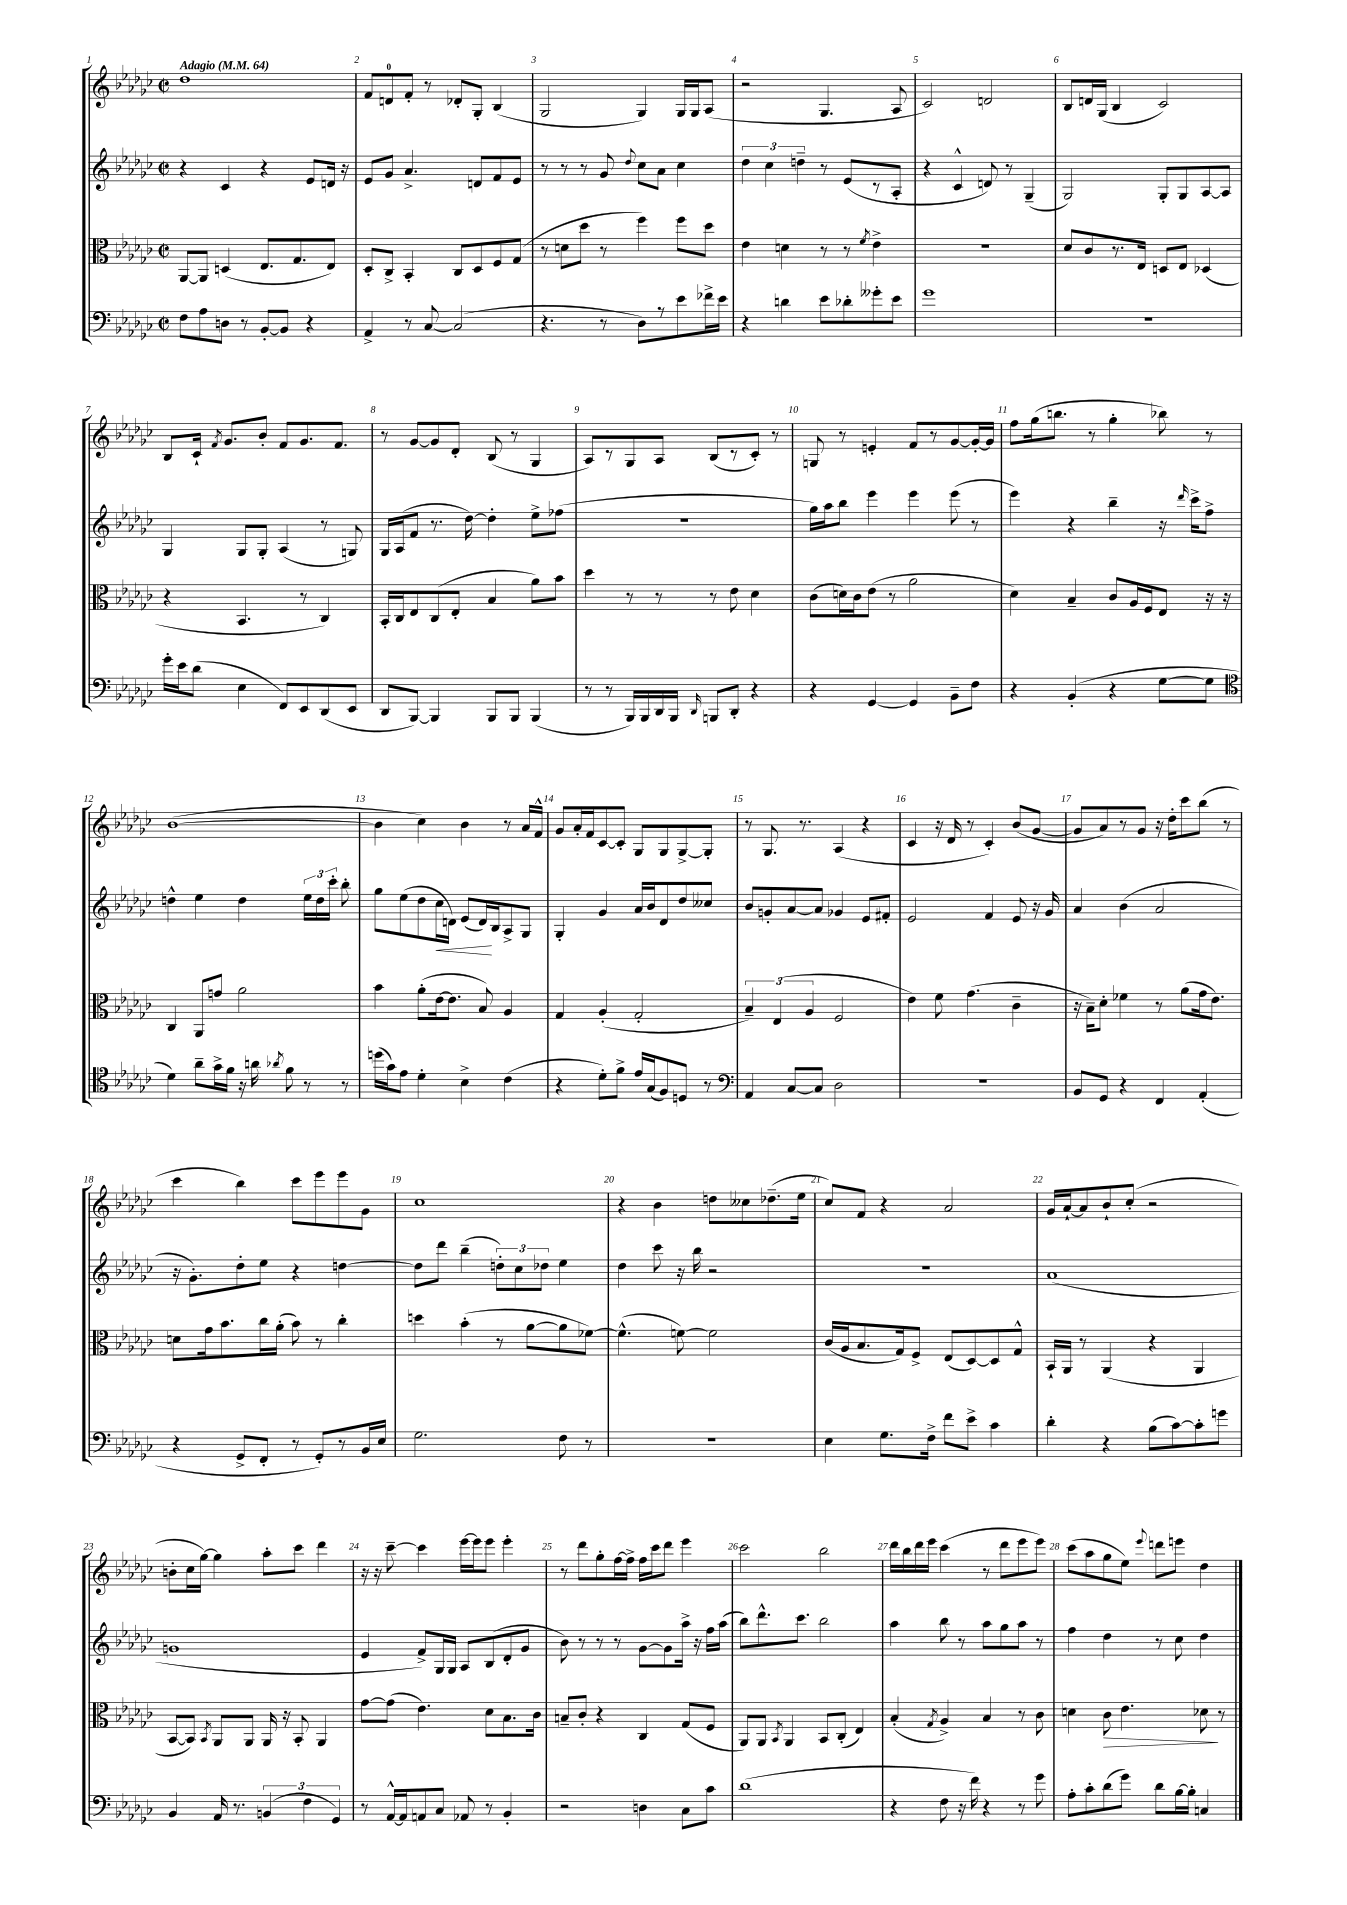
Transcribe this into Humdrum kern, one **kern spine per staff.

**kern	**kern	**dynam	**kern	**dynam	**kern
*part4	*part3	*part3	*part2	*part2	*part1
*staff4	*staff3	*staff3	*staff2	*staff2	*staff1
*clefF4	*clefC3	*	*clefG2	*	*clefG2
*k[b-e-a-d-g-c-]	*k[b-e-a-d-g-c-]	*	*k[b-e-a-d-g-c-]	*	*k[b-e-a-d-g-c-]
*M2/2	*M2/2	*	*M2/2	*	*M2/2
*met(c|)	*met(c|)	*	*met(c|)	*	*met(c|)
*MM64	*MM64	*	*MM64	*	*MM64
=1	=1	=1	=1	=1	=1
!	!	!	!	!	!LO:TX:a:B:t=Adagio
8F\L	[8AA-/L	.	4r	.	1dd-
8A-\	8AA-/J]	.	.	.	.
8Dn\J	(4Dn/	.	4c-/	.	.
8r	.	.	.	.	.
[8BB-'/L	8.E-/L	.	4r	.	.
8BB-/J]	.	.	.	.	.
.	8.G-/	.	.	.	.
4r	.	.	8e-/L	.	.
.	8E-/J)	.	16dn/Jk	.	.
.	.	.	16r	.	.
=2	=2	=2	=2	=2	=2
4AA-^/	8D-'/L	.	8e-/L	.	8f/L
.	8C-^/J	.	8g-/J	.	8dn/
8r	4BB-'/	.	4.a-^/	.	8f'/J
[8C-/	.	.	.	.	8r
(2C-/]	8C-/L	.	.	.	8d-X'/L
.	8D-/	.	8dn/L	.	8G-'/J
.	8F/	.	8f/	.	(4B-/
.	(8G-/J	.	8e-/J	.	.
=3	=3	=3	=3	=3	=3
4.r	8r	.	8r	.	2G-/
.	8dn\L	.	8r	.	.
.	8dd-\J	.	8r	.	.
8r	8r	.	8g-/	.	.
.	.	.	8qqdd-/	.	.
8D-\L)	4ff\)	.	8cc-\L	.	4G-/)
8r	.	.	8a-\J	.	.
8e-\	8ff\L	.	4cc-\	.	16G-/LL
.	.	.	.	.	16G-/J
16f-X^\L	8dd-\J	.	.	.	(8A-/J
16e-\JJ	.	.	.	.	.
=4	=4	=4	=4	=4	=4
4r	4e-\	.	6dd-\	.	2r
.	.	.	6cc-\	.	.
4dn\	4dn\	.	.	.	.
.	.	.	6ddn~\	.	.
8e-\L	8r	.	8r	.	4.G-/
8d-X'\	8r	.	(8e-/L	.	.
.	8qf/	.	.	.	.
8g--X'\	4e-^\	.	8r	.	.
8e-\J	.	.	8A-'/J	.	8A-/
=5	=5	=5	=5	=5	=5
1g-	1r	.	4r	.	2c-/)
.	.	.	4c-^^/	.	.
.	.	.	8dn/)	.	2dn/
.	.	.	8r	.	.
.	.	.	(4G-~/	.	.
=6	=6	=6	=6	=6	=6
1r	8d-/L	.	2G-/)	.	8B-/L
.	8c-/	.	.	.	16dn/L
.	.	.	.	.	(16G-/JJ
.	8.r	.	.	.	4B-/
.	16E-/Jk	.	.	.	.
.	8Dn/L	.	8G-'/L	.	2c-/)
.	8E-/J	.	8G-/	.	.
.	(4D-X/	.	[8A-/	.	.
.	.	.	8A-/J]	.	.
!!LO:LB:g=z
=7	=7	=7	=7	=7	=7
16g-'\LL	4r	.	4G-/	.	8B-/L
16e-\J	.	.	.	.	.
(8d-\J	.	.	.	.	16c-`/Jk
.	.	.	.	.	8qf/
.	.	.	.	.	8.g-/L
4E-\	4.BB-/	.	8G-/L	.	.
.	.	.	8G-'/J	.	8b-'/J
8FF/L)	.	.	(4A-/	.	8f/L
8EE-/	8r	.	.	.	8.g-/
(8DD-/	4C-/)	.	8r	.	.
.	.	.	.	.	8.f/J
8EE-/J	.	.	8Gn/)	.	.
=8	=8	=8	=8	=8	=8
8DD-/L	16BB-'/LL	.	16G-/LL	.	8r
.	16C-/J	.	(16A-/J	.	.
[8BBB-/J)	8E-/	.	8f/J	.	[8g-/L
4BBB-/]	(8C-/	.	8.r	.	8g-/]
.	8E-'/J	.	.	.	8d-'/J
.	.	.	[16dd-\)	.	.
8BBB-/L	4B-/	.	4dd-'\]	.	(8B-/
8BBB-/J	.	.	.	.	8r
(4BBB-/	8a-\L)	.	8ee-^\L	.	4G-/
.	8b-\J	.	(8ff-X\J	.	.
=9	=9	=9	=9	=9	=9
8r	4dd-\	.	1r	.	8A-/L)
8r	.	.	.	.	8r
16BBB-/LL)	8r	.	.	.	8G-/
16BBB-/	.	.	.	.	.
16DD-/	8r	.	.	.	8A-/J
16BBB-/JJ	.	.	.	.	.
16qqDD-/	.	.	.	.	.
8BBBn/L	8r	.	.	.	(8B-/L
8DD-'/J	8e-\	.	.	.	8r
4r	4d-\	.	.	.	8c-'/J)
.	.	.	.	.	8r
=10	=10	=10	=10	=10	=10
4r	(8c-\L	.	16gg-\LL)	.	8Gn/
.	.	.	16aa-\J	.	.
.	16dn\L)	.	8bb-\J	.	8r
.	16c-\J	.	.	.	.
[4GG-/	(8e-\J	.	4eee-\	.	4en'/
.	8r	.	.	.	.
4GG-/]	2a-\	.	4eee-\	.	8f/L
.	.	.	.	.	8r
8BB-~\L	.	.	(8eee-\	.	[8g-/
8F\J	.	.	8r	.	16g-'/L_
.	.	.	.	.	16g-/JJ]
=11	=11	=11	=11	=11	=11
4r	4d-\)	.	4eee-\)	.	8ff\L
.	.	.	.	.	(16gg-\k
.	.	.	.	.	8.bbn\J
(4BB-'/	4B-~/	.	4r	.	.
.	.	.	.	.	8r
4r	8c-/L	.	4bb-~\	.	4gg-'\
.	16A-/L	.	.	.	.
.	16F/J	.	.	.	.
[8G-\L	8E-/J	.	16r	.	8bb-X\)
.	.	.	16qqddd-/	.	.
.	.	.	16ccc-^\KL	.	.
8G-\J]	16r	.	8ff^\J	.	8r
.	16r	.	.	.	.
!!LO:LB:g=z
=12	=12	=12	=12	=12	=12
*clefC4	*	*	*	*	*
4d-\)	4C-/	.	4ddn^^\	.	([1b-
8a-~\L	8AA-/L	.	4ee-\	.	.
16g-^\L	8gn/J	.	.	.	.
16f\JJ	.	.	.	.	.
16r	2a-\	.	4dd\	.	.
16an\	.	.	.	.	.
8qa-X/	.	.	.	.	.
8f\	.	.	.	.	.
8r	.	.	24ee-\LL	.	.
.	.	.	24dd\	.	.
.	.	.	24ccc-'\JJ	.	.
8r	.	.	8bb-'\	.	.
=13	=13	=13	=13	=13	=13
(16ddn\LL	4b-\	.	8gg-\L	.	4b-\]
16g-\J)	.	.	.	.	.
8e-\J	.	.	(8ee-\	.	.
4d-'\	(8a-'\L	.	8dd-\	.	4cc-\)
!	!	!	!	!LO:HP:b	!
.	[16e-\k	.	16cc-\L	<	.
.	8.e-\J]	.	16dn\JJ)	.	.
4B-^\	.	.	(8e-/L	.	4b-\
.	8B-/)	.	16d/L)	.	.
.	.	.	16B-/J	[	.
(4c-\	4A-/	.	8A-^/	.	8r
.	.	.	8G-/J	.	16a-/LL
.	.	.	.	.	16f^^/JJ
=14	=14	=14	=14	=14	=14
4r	4G-/	.	4G-'/	.	8g-/L
.	.	.	.	.	16a-'/L
.	.	.	.	.	16f/J
8d-'\L)	(4A-'/	.	4g-/	.	[8c-/
8f^\J	.	.	.	.	8c-'/J]
16e-/LL	2G-'/	.	16a-/LL	.	8G-/L
(16G-/J	.	.	16b-/J	.	.
8F/)	.	.	8d-/	.	8G-/
8Dn/J	.	.	8dd-/	.	[8G-^/
8r	.	.	8cc--X/J	.	8G-'/J]
=15	=15	=15	=15	=15	=15
*clefF4	*	*	*	*	*
4AA-/	6B-~/)	.	8b-/L	.	8r
.	.	.	8gn'/	.	8.G-/
.	(6E-/	.	.	.	.
[8C-/L	.	.	[8a-/	.	.
.	.	.	.	.	8.r
.	6A-/	.	.	.	.
8C-/J]	.	.	8a-/J]	.	.
2D-\	2F/	.	4g-X/	.	(4A-/
.	.	.	8e-/L	.	4r
.	.	.	8f#X'/J	.	.
=16	=16	=16	=16	=16	=16
1r	4e-\)	.	2e-/	.	4c-/
.	8f\	.	.	.	16r
.	.	.	.	.	16d-/
.	(4.g-\	.	.	.	8r
.	.	.	4f/	.	4c-'/)
.	4c-~\	.	8e-/	.	(8b-/L
.	.	.	16r	.	[8g-/J
.	.	.	16g-/	.	.
=17	=17	=17	=17	=17	=17
8BB-/L	16r	.	4a-/	.	8g-/L]
.	16B-~\KL)	.	.	.	.
8GG-/J	8d-'\J	.	.	.	8a-/)
4r	4f-X\	.	(4b-\	.	8r
.	.	.	.	.	8g-/J
4FF/	8r	.	2a-/	.	16r
.	.	.	.	.	16dd-'\KL
.	(8a-\L	.	.	.	8ccc-\
(4AA-'/	16g-\k	.	.	.	(8bb-\J
.	8.e-\J)	.	.	.	.
.	.	.	.	.	8r
!!LO:LB:g=z
=18	=18	=18	=18	=18	=18
4r	8dn\L	.	16r	.	4ccc-\
.	.	.	8.g-'\L)	.	.
.	16g-\k	.	.	.	.
.	8.b-\	.	.	.	.
8GG-^/L	.	.	8dd-'\	.	4bb-\)
8FF'/J	16cc-\L	.	8ee-\J	.	.
.	(16a-'\JJ	.	.	.	.
8r	8b-\)	.	4r	.	8ccc-\L
8GG-'/L)	8r	.	.	.	8eee-\
8r	4cc-'\	.	[4ddn\	.	8eee-\
16BB-/L	.	.	.	.	8g-\J
16E-/JJ	.	.	.	.	.
=19	=19	=19	=19	=19	=19
2.G-\	4ddn\	.	8dd\L]	.	1cc-
.	.	.	8ddd-\J	.	.
.	(4b-'\	.	(4bb-~\	.	.
.	8r	.	12ddn'\L)	.	.
.	.	.	12cc-\	.	.
.	[8a-\L	.	.	.	.
.	.	.	12dd-X\J	.	.
8F\	8a-\]	.	4ee-\	.	.
8r	[8f-X\J)	.	.	.	.
=20	=20	=20	=20	=20	=20
1r	(4.f-^^\]	.	4dd-\	.	4r
.	.	.	8ccc-\	.	4b-\
.	[8fn\)	.	16r	.	.
.	.	.	16bb-\	.	.
.	2f\]	.	2r	.	8ddn\L
.	.	.	.	.	8cc--X\
.	.	.	.	.	(8.dd-X~\
.	.	.	.	.	16ee-\Jk
=21	=21	=21	=21	=21	=21
4E-\	(16c-/LL	.	1r	.	8cc-/L)
.	16A-/J	.	.	.	.
.	8.B-/	.	.	.	8f/J
8.G-\L	.	.	.	.	4r
.	16G-/k)	.	.	.	.
.	8F^/J	.	.	.	.
16F^\Jk	.	.	.	.	.
8f\L	(8E-/L	.	.	.	2a-/
8e-^\J	[8D-/)	.	.	.	.
4c-\	8D-/]	.	.	.	.
.	8G-^^/J	.	.	.	.
=22	=22	=22	=22	=22	=22
4d-'\	16BB-`/LL	.	(1a-	.	16g-/LL
.	16AA-/JJ	.	.	.	[16a-`/J
.	8r	.	.	.	8a-/]
4r	(4AA-/	.	.	.	8b-`/
.	.	.	.	.	(8cc-'/J
(8B-\L	4r	.	.	.	2r
[8c-\)	.	.	.	.	.
8c-'\]	4AA-/	.	.	.	.
8gn\J	.	.	.	.	.
!!LO:LB:g=z
=23	=23	=23	=23	=23	=23
4BB-/	[8BB-/L	.	1gn	.	8bn'\L
.	8BB-/J])	.	.	.	16cc-\L
.	.	.	.	.	[16gg-\JJ)
.	8qBB-/	.	.	.	.
16AA-/	8AA-/L	.	.	.	4gg-\]
8.r	.	.	.	.	.
.	8AA-/J	.	.	.	.
(6BBn/	16AA-/	.	.	.	8aa-'\L
.	16r	.	.	.	.
.	8BB-'/	.	.	.	8ccc-\J
6F\	.	.	.	.	.
.	4AA-/	.	.	.	4ddd-\
6GG-/)	.	.	.	.	.
=24	=24	=24	=24	=24	=24
8r	[8g-\L	.	4e-/	.	16r
.	.	.	.	.	16r
[16AA-^^/LL	(8g-\J]	.	.	.	[8ccc-~\
16AA-/J]	.	.	.	.	.
8AAn/	4.e-\)	.	8f^/L)	.	4ccc-\]
8C-/J	.	.	16G-/L	.	.
.	.	.	16G-/JJ	.	.
8AA-X/	.	.	8A-/L	.	[16eee-\LL
.	.	.	.	.	16eee-\J]
8r	8d-\L	.	(8B-/	.	8eee-\J
4BB-'/	8.B-\	.	8d-'/	.	4eee-'\
.	.	.	8g-/J	.	.
.	16c-\Jk	.	.	.	.
=25	=25	=25	=25	=25	=25
2r	8Bn~/L	.	8b-\)	.	8r
.	8c-'/J	.	8r	.	8ddd-\L
.	4r	.	8r	.	8gg-'\
.	.	.	8r	.	[16ff\L
.	.	.	.	.	16ff^\JJ]
4Dn\	4C-/	.	[8g-\L	.	16ff\LL
.	.	.	.	.	16ccc-\J
.	.	.	8g-\]	.	8ddd-\J
8C-\L	(8G-/L	.	16aa-^\Jk	.	4eee-\
.	.	.	16r	.	.
8c-\J	8F/J	.	16ff\LL	.	.
.	.	.	(16aa-\JJ	.	.
=26	=26	=26	=26	=26	=26
(1d-	8AA-/L)	.	8bb-\L)	.	2ccc-\
.	8AA-/J	.	8.ddd-^^\	.	.
.	8qBB-/	.	.	.	.
.	4AA-/	.	.	.	.
.	.	.	8.ccc-\J	.	.
.	8BB-/L	.	2bb-\	.	2bb-\
.	(8C-'/J	.	.	.	.
.	4E-/)	.	.	.	.
=27	=27	=27	=27	=27	=27
4r	(4B-'/	.	4aa-\	.	16ddd-\LL
.	.	.	.	.	16bb-\
.	.	.	.	.	16ddd-\
.	.	.	.	.	16eee-\JJ
.	8qG-/	.	.	.	.
8F\	4A-^/)	.	8bb-\	.	(4ccc-\
16r	.	.	8r	.	.
16f\)	.	.	.	.	.
4r	4B-/	.	8aa-\L	.	8r
.	.	.	8gg-\	.	8ddd-\L
8r	8r	.	8aa-\J	.	8eee-\
8g-\	8c-\	.	8r	.	8eee-\J)
=28	=28	=28	=28	=28	=28
8A-'\L	4dn\	.	4ff\	.	(8ccc-\L
8c-'\	.	.	.	.	8aa-\
!	!	!LO:HP:b	!	!	!
(8d-\	8c-\	>	4dd-\	.	8gg-\
8g-\J)	4.e-\	.	.	.	8ee-\J)
.	.	.	.	.	8qqeee-/
8d-\L	.	.	8r	.	8dddn\L
[16B-\L	.	.	8cc-\	.	8eeen\J
16B-'\JJ]	.	.	.	.	.
4Cn/	8d-X\	.	4dd-\	.	4dd-\
.	8r	]	.	.	.
==	==	==	==	==	==
*-	*-	*-	*-	*-	*-
